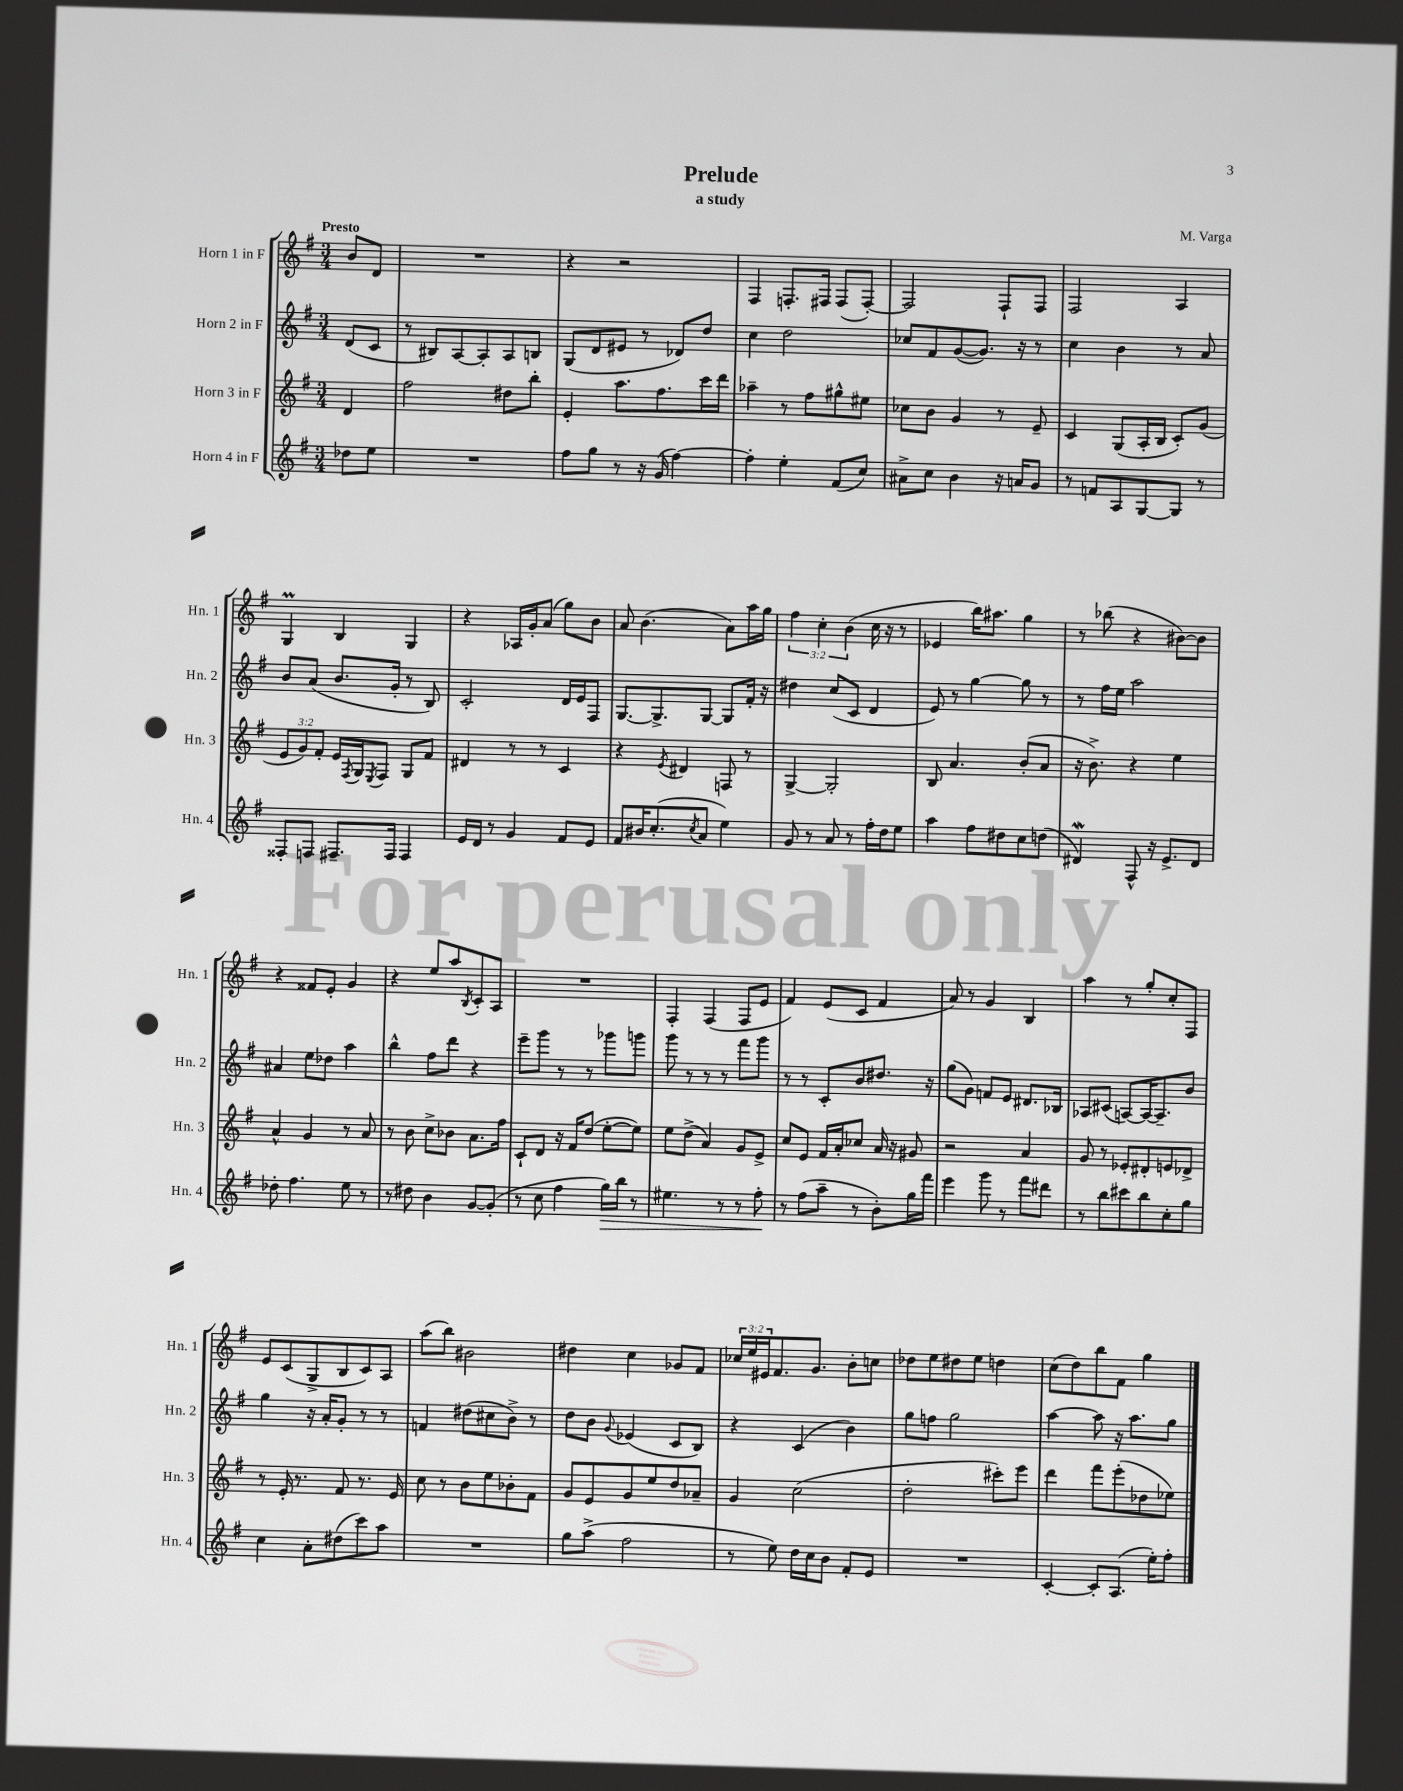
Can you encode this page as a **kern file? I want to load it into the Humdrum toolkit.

**kern	**kern	**kern	**kern
*staff4	*staff3	*staff2	*staff1
*clefG2	*clefG2	*clefG2	*clefG2
*k[f#]	*k[f#]	*k[f#]	*k[f#]
*M3/4	*M3/4	*M3/4	*M3/4
8dd-\L	4d/	(8d/L	8b/L
8ee\J	.	8c/J	8d/J
=	=	=	=
2.r	2ff#\	8r	2.r
.	.	8B#/L)	.
.	.	[8A/	.
.	.	8A'/]	.
.	8dd#\L	8A/	.
.	8bb'\J	8B/J	.
=	=	=	=
8ff#\L	4e'/	(8G/L	4r
8gg\J	.	8d/	.
8r	8.aa\L	8e#/J	2r
16r	.	8r	.
(16g/	8.ff#\	.	.
[4ff#\)	.	8d-/L)	.
.	16ccc\L	8dd/J	.
.	16ddd\JJ	.	.
=	=	=	=
4ff#'\]	4aa-~\	4cc\	4F#/
4ee'\	8r	2dd\	8.F'/L
.	8ff#\L	.	.
.	.	.	16F#/Jk
(8f#/L	8gg#^^\	.	(8F#/L
8cc/J)	8ee#\J	.	[8F#'/J)
=	=	=	=
8a#^\L	8cc-\L	8cc-/L	2F#/]
8cc\J	8b\J	8f#/	.
4b\	4g/	([8g/	.
.	.	8.g/]J)	.
16r	8r	.	8F#`/L
16a/LK	.	16r	.
8g/J	8e~/	8r	8F#/J
=	=	=	=
8r	4c/	4cc\	2F#/
8f/L	.	.	.
8A/	(8G/L	4b\	.
[8G/	16A'/L	.	.
.	16B/JJ	.	.
8G/]J	8c'/L)	8r	4A/
8r	(8g/J	8a/	.
=	=	=	=
8F##'/L	12e/L	8b/L	4G/
.	12g/)	.	.
8F/J	.	(8a/J	.
.	12f#'/J	.	.
8.F#~/L	16e/LL	8.b/L	4B/
.	8qF#/	.	.
.	16G/J	.	.
.	8qE/	.	.
.	8F#/J	.	.
16F#/Jk	.	16g'/Jk	.
4F#/	8G/L	8r	4G/
.	8f#/J	8B/)	.
=	=	=	=
16e/LL	4d#/	2c'/	4r
16d/JJ	.	.	.
8r	.	.	.
4g/	8r	.	16A-/LL
.	.	.	16g'/J
.	8r	.	(8a/J
8f#/L	4c/	16d/LL	8gg\L)
.	.	16e/J	.
8e/J	.	8F#/J	8b\J
=	=	=	=
8f#/L	4r	[8.G/L	8a/
16b#/K	.	.	(4.b\
(8.cc'/	.	8.G^/]	.
.	8qe/	.	.
.	4d#/	.	.
8qcc/	.	.	.
8a/J	.	[8G/J	.
4ee\)	8F/	8G/]L	8a\L)
.	8r	16f#'/Jk	16aa\L
.	.	16r	16gg\JJ
=	=	=	=
8g/	[4G^/	4dd#\	6ff#\
8r	.	.	.
.	.	.	6cc'\
8a/	2G'/]	(8cc/L	.
.	.	.	(6b\
8r	.	8c/J	.
16ff#'\LL	.	4d/	16cc\
16dd\J	.	.	16r
8ee\J	.	.	8r
=	=	=	=
4aa\	8B/	8e/)	4e-/
.	4.a/	8r	.
8ff#\L	.	[4gg\	16bb\LK)
.	.	.	8.aa#\J
8dd#\	.	.	.
8cc\	(8b'/L	8gg\]	4gg\
(8dd\J	8a/J	8r	.
=	=	=	=
4d#/)	16r	8r	8r
.	8.b^\)	.	.
.	.	16ff#\LL	(8bb-\
.	.	16ee\JJ	.
8F#^^/	4r	2aa\	4r
16r	.	.	.
8.e^/L	.	.	.
.	4ee\	.	[8b#\L)
8d#/J	.	.	8b#\]J
=	=	=	=
8dd-'\	4a^^/	4a#/	4r
4.ff#\	.	.	.
.	4g/	8ee\L	8f##/L
.	.	8dd-\J	8e'/J
8ee\	8r	4aa\	4g/
8r	8a/	.	.
=	=	=	=
8r	8r	4bb^^\	4r
8dd#\	8b\	.	.
4b\	8cc^\L	8ff#\L	8ee/L
.	8b-\J	8ddd\J	8aa/
.	.	.	8qB/
[8g/L	8.a\L	4r	8c'/
(8g'/]J	.	.	8A/J
.	16ff#\Jk	.	.
=	=	=	=
8r	8c`/L	8eee~\L	2.r
8cc\	8d/J	8ggg\J	.
4ff#\	16r	8r	.
.	16f#/LK	.	.
.	(8dd/J	8r	.
16gg\LL)	[8ee'\L	8ggg-\L	.
16bb\JJ	.	.	.
8r	8ee\]J)	8ggg\J	.
=	=	=	=
4.ee#\	8ee\L	8ggg\	4F#'/
.	(8dd^\J	8r	.
.	4a/)	8r	(4F#/
8r	.	8r	.
8r	8g/L	8fff#\L	8F#/L
8ff#'\	8e^/J	8ggg\J	8e/J
=	=	=	=
8r	8cc/L	8r	4f#/)
(8ff#\L	8e/J	8r	.
8aa~\J	16f#/LL	8c'/L	(8e/L
.	16a'/J	.	.
8r	8cc-/J	8b/	8c/J
8b'\L)	16a/	8.dd#/J	4f#/
.	16r	.	.
16gg\L	8g#/	.	.
16fff#\JJ	.	16r	.
=	=	=	=
4eee\	2r	(8gg\L	8a/)
.	.	8g\J)	8r
8ggg\	.	8f/L	4g/
8r	.	8e/J	.
8fff#\L	4a/	8.d#/L	4B/
8ddd#\J	.	.	.
.	.	16B-/Jk	.
=	=	=	=
8r	8g/	8A-/L	4aa\
8bb\L	8r	(8c#/J	.
8ccc#\	8e-'/L	[8A/L)	8r
8bb\	8d#'/	16A/_K	8gg'/L
.	.	8.A~/]	.
8cc'\	8e/	.	8cc'/
8gg\J	8d-^/J	8b/J	8F#/J
=	=	=	=
4cc\	8r	4gg\	8e/L
.	16e'/	.	(8c/
.	8.r	.	.
8a'\L	.	16r	8G^/
.	.	16a'/LK	.
(8dd#\	8f#/	8g'/J	8B/
8ccc\)	8.r	8r	8c/)
8aa\J	.	8r	8A/J
.	16e/	.	.
=	=	=	=
2.r	8cc\	4f/	(8aa\L
.	8r	.	8bb\J)
.	8b\L	(8dd#\L	2b#\
.	8ee\	8cc#\	.
.	8b-'\	8b^\J)	.
.	8f#\J	8r	.
=	=	=	=
8gg\L	8g/L	8dd\L	4dd#\
(8aa^\J	8e/	8b\J	.
.	.	8qqg/	.
2ff#\	8g/	(4e-/	4cc\
.	8ee/	.	.
.	8dd/	8c/L	8g-/L
.	8a-~/J	8B/J)	8f#/J
=	=	=	=
8r	4g/	4r	24cc-/LL
.	.	.	24ee/
.	.	.	24e#/J
8ee\)	.	.	8.f#/
16dd\LL	(2cc\	(4c/	.
16cc\J	.	.	8.g/J
8b\J	.	.	.
8f#'/L	.	4b\)	8b'\L
8e/J	.	.	8cc\J
=	=	=	=
2.r	2dd'\	8gg\L	8dd-\L
.	.	8ff\J	8ee\
.	.	2gg\	8dd#\
.	.	.	8ee\J
.	8ccc#'\L)	.	4dd\
.	8eee\J	.	.
=	=	=	=
[4c'/	4ddd\	[4aa\	(8cc\L
.	.	.	8dd\)
8c'/]L	8fff#\L	8aa\]	8bb\
(8.A/J	(8eee'\	16r	8f#\J
.	.	8.aa\L	.
.	8dd-\	.	4gg\
16ee'\LK)	.	.	.
8ff#'\J	8ee-\J)	8gg\J	.
==	==	==	==
*-	*-	*-	*-
